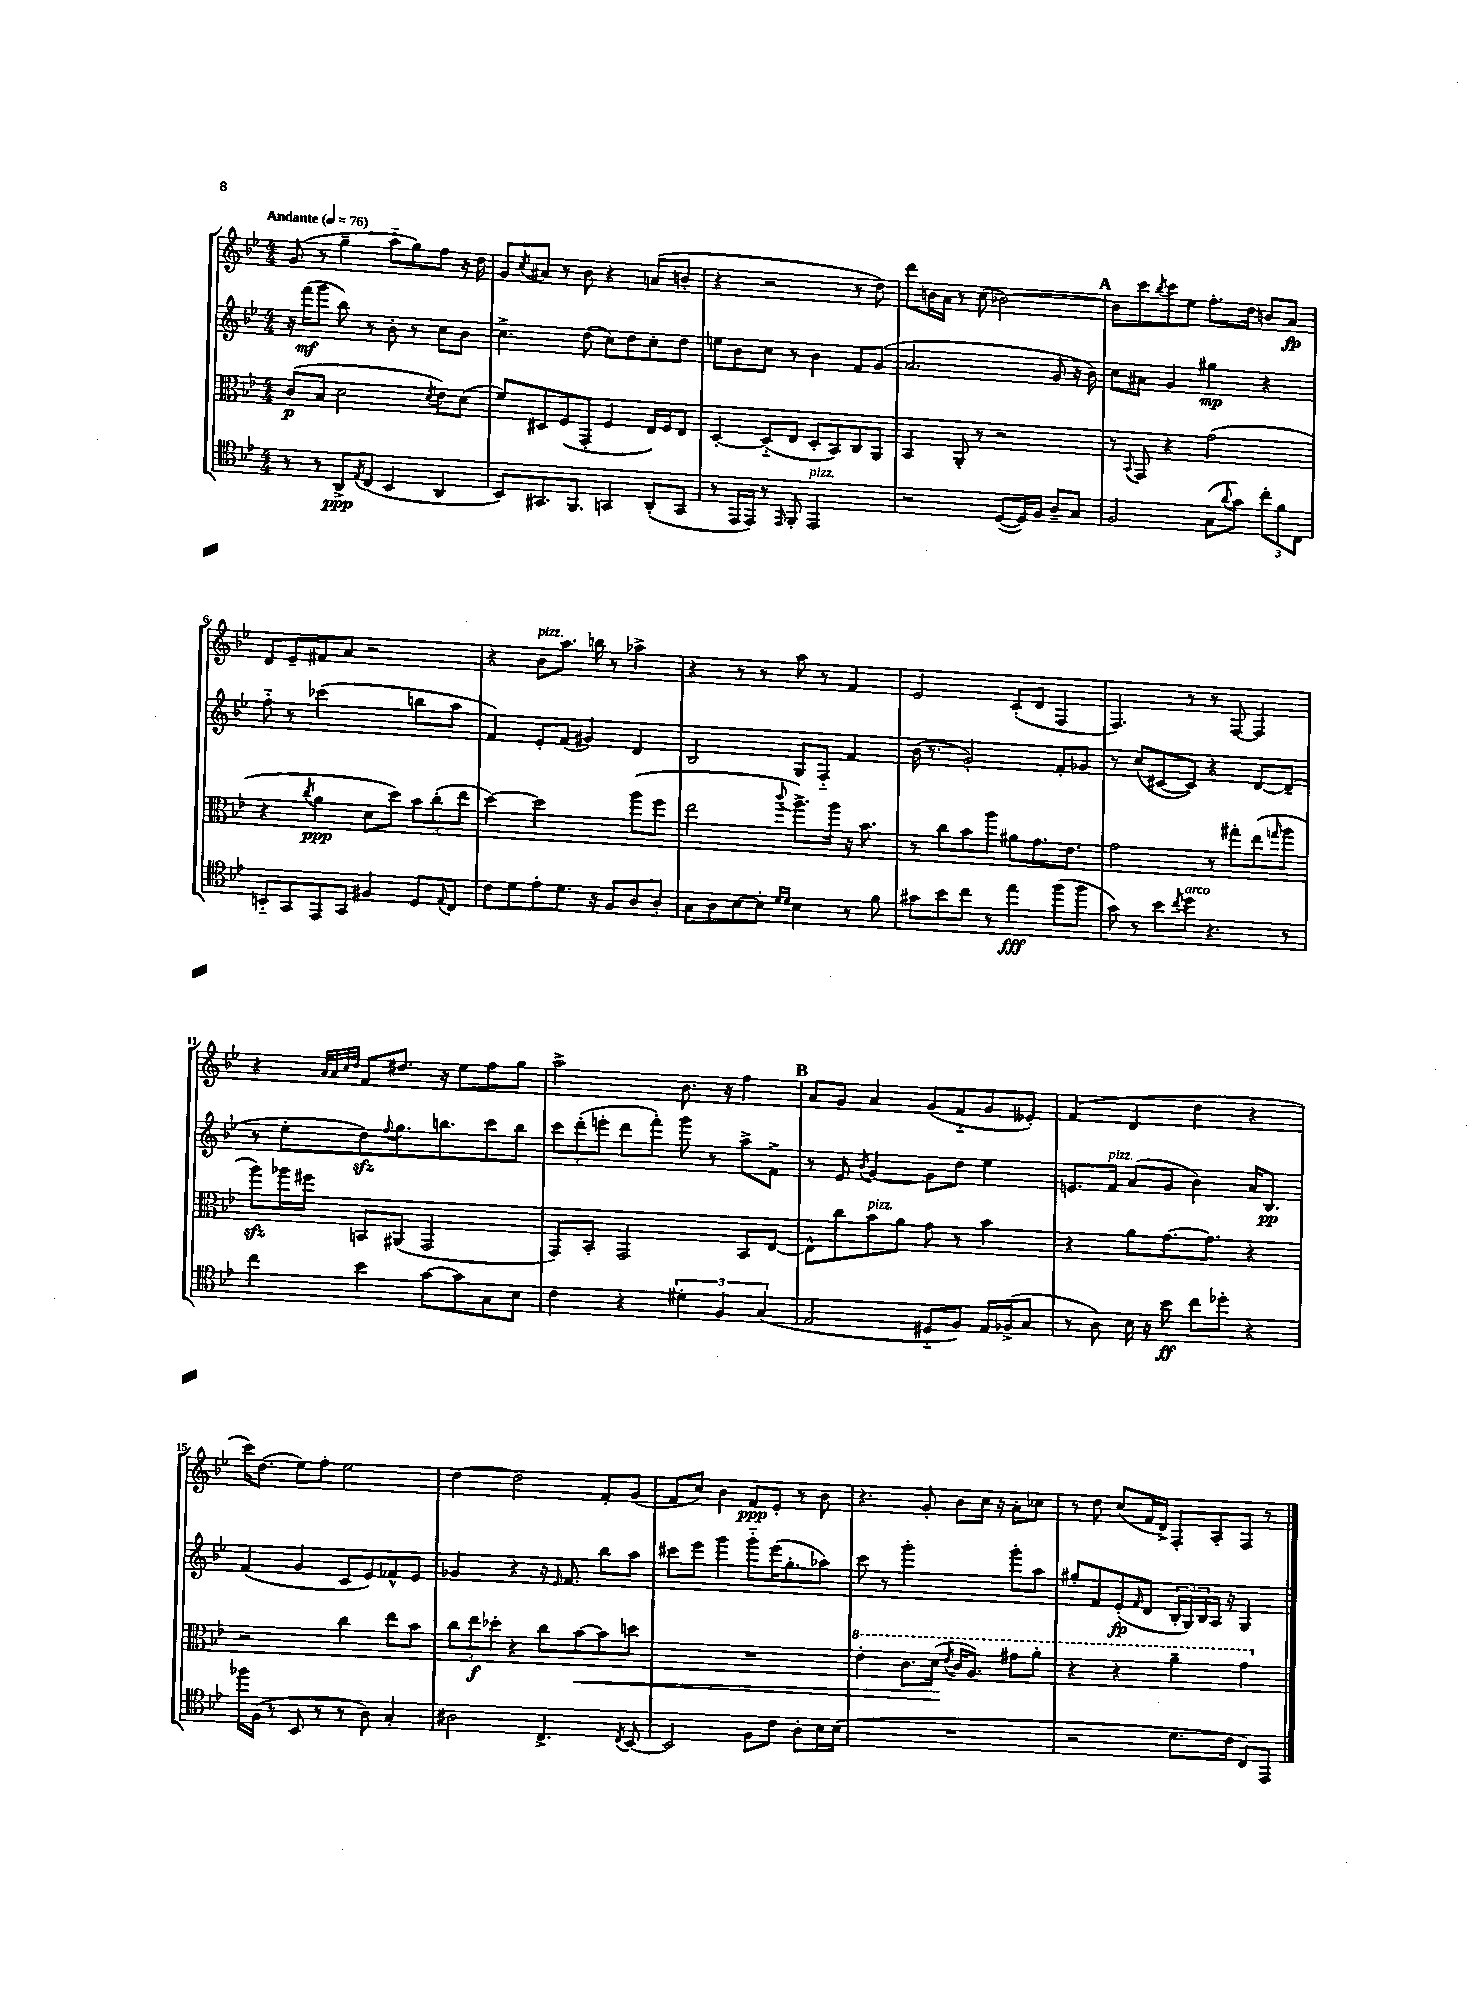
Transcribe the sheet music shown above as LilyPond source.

<<
\new StaffGroup <<
\new Staff = "s0" {
    \clef treble \key bes \major \numericTimeSignature \time 4/4 \tempo "Andante" 4 = 76
    g'8( r8 g''4-- a''8-_ g''8) f''8 r16 d''16 |
    g'8 \acciaccatura { c''8 } ais'8 r8 bes'8 r4 a'8( b'8-. |
    r4 r2 r8 d''8) |
    d'''8 b'16 a'16 r8 c''8( bes'2~) |
    \mark \markup { \bold "A" } bes'8 c'''8 \acciaccatura { bes''8 } c'''8 ees''8 f''8.-. d''16 b'8 a'8\fp |
    d'8 ees'8-- fis'8 a'8 r2 |
    r4 bes'8^\markup { \italic "pizz." } a''8. b''16 r8 aes''4-> |
    r4 r8 r8 a''8 r8 f'4 |
    ees'2 c'8-.( d'8 f4 |
    f4.) r8 r8 f8~ f4 |
    r4 \grace { a'32 a'32 c''32 d''32 } f'8 dis''8. r16 ees''8 f''8 g''8 |
    a''2-> bes'8. r16 f''4 |
    \mark \markup { \bold "B" } a'8 g'8 a'4 g'8( f'8-_ g'8 eeses'8-.) |
    f'4( d'4 d''4 r4 |
    c'''16) d''8.( ees''8) f''8-. ees''2 |
    d''4~ d''2 f'8-. g'8( |
    f'8 c''8) bes'4 f'8\ppp ees'8-. r8 bes'8 |
    r4. g'8-. bes'8 c''16 r16 a'8-. ces''8 |
    r8 d''8 c''8( f'16 d'16->) f8-. a8-. f8 r8 \bar "|." |
}
\new Staff = "s1" {
    \clef treble \key bes \major \numericTimeSignature \time 4/4
    r16 f'''16\mf( g'''8 bes''8) r8 bes'8-. r8 c''8 bes'8 |
    c''4.-> d''8( c''8) d''8 c''8-. d''8 |
    e''8 bes'8 c''8 r8 bes'4 f'8 g'8( |
    a'2. g'8 r16 bes'16) |
    \mark \markup { \bold "A" } c''8 ais'8 g'4 gis''4\mp r4 |
    f''8-_ r8 ces'''2( b''8 a''8 |
    f'4) ees'8-. f'8( gis'4) d'4 |
    bes2 g8 f8-_ f'4 |
    bes'16( r8. g'2-.) f'8-. ges'8 |
    r8 c''8( cis'8~ cis'8) r4 d'8~ d'8--( |
    r8 ees''8-. d''8\sfz) \appoggiatura { f''8 } g''8. b''8. c'''8 b''8 |
    \tuplet 3/2 { c'''8 d'''8-.( e'''8-. } d'''8 f'''8-.) g'''8 r8 a''8-> f'8-> |
    \mark \markup { \bold "B" } r8 ees'8 \acciaccatura { bes'8 } g'4~ g'8 d''8 ees''4 |
    e'8. f'16^\markup { \italic "pizz." } a'8( g'8 bes'4) a'16 bes8.\pp |
    f'4( g'4 c'8 ees'8) fes'8-^ ees'8 |
    ges'4 r4 r16 \grace { ees'16 } f'8. bes''8 a''8 |
    cis'''8 ees'''8 g'''4 g'''8-_ ees'''16( g''8.-. aes''8) |
    c'''8 r8 g'''2-. g'''8-. a''8 |
    gis''8-. f'8 ees'8-.\fp( \grace { f'16 } d'8 \tuplet 3/2 { bes16-. g16) bes16 } a16 r16 g4 \bar "|." |
}
\new Staff = "s2" {
    \clef alto \key bes \major \numericTimeSignature \time 4/4
    c'8\p( bes8 d'2 \acciaccatura { d'8 } ees'8) d'8( |
    f'8) dis8 f8( g,8-. f4 ees16) f16 ees8 |
    d4~-. d8-_( ees8 d8-. bes,8) c8 a,8 |
    bes,4 a,8-. r8 r2 |
    \mark \markup { \bold "A" } r8 \appoggiatura { bes,8 } g,8 r4 g'2( |
    r4 \acciaccatura { c''8 } a'4\ppp d'8 d''8) \tuplet 3/2 { bes'8 c''8-.( ees''8 } |
    d''4~) d''2 a''8( f''8 |
    ees''2 \appoggiatura { c'''8 } a''8.->) a''16 r16 bes'8. |
    r8 c''8 bes'8 a''8 ais'8 g'8. ees'8. |
    g'2 r8 gis''8-. ees''8( \grace { g''16 } a''8 |
    a''8\sfz) aes''16 fis''16 b,8 ais,8( g,2 |
    g,8) bes,8-. g,2 bes,8 ees8~ |
    \mark \markup { \bold "B" } ees8-^ c''8 bes'8^\markup { \italic "pizz." } a'8 g'8 r8 bes'4 |
    r4 a'8 g'8.~ g'8. r4 |
    r2 c''4 ees''8 bes'8 |
    \tuplet 3/2 { c''8 ees''8\f des''8-. } r4 c''8 bes'8~\< bes'8 d''8 |
    R1 |
    \ottava #1 ees''4-. c''8. d''16\!( \acciaccatura { ees''8 } c''16 a'8.) gis''8 a''8-. |
    r4 r4 a''4-- g''4 \ottava #0 \bar "|." |
}
\new Staff = "s3" {
    \clef tenor \key bes \major \numericTimeSignature \time 4/4
    r8 r8 a,8->\ppp \acciaccatura { ees8 } c8( bes,4 a,4 |
    bes,8) gis,8. f,8. g,4 a,8-.( g,8 |
    r8 ees,16 ees,16) r8 \grace { ees,16 } f,8-. ees,2^\markup { \italic "pizz." } |
    r2 d8~( d16) f16 a8-- g8 |
    \mark \markup { \bold "A" } f2 g8( \appoggiatura { a'8 } g'8) \tuplet 3/2 { c''8-. f'8 c8 } |
    b,8-_ g,8 ees,8 g,8 fis4 d8 \appoggiatura { ees8 } c8 |
    c'8 d'8 ees'8-. d'8. r16 f8 a8 a8-. |
    g8 a8 bes8~ bes8-. \grace { d'16 d'16 } bes4 r8 f'8 |
    gis'8 bes'8 c''8 r8 ees''4\fff f''8( f''8 |
    g'8) r8 bes'8 \acciaccatura { c''8 } d''8^\markup { \italic "arco" } r4. r8 |
    c''4 bes'4 g'8~ g'8 g8 bes8 |
    c'4 r4 \tuplet 3/2 { dis'4-. f4 g4( } |
    \mark \markup { \bold "B" } ees2 dis8-_ f8) ees16 fes16->( g8 |
    r8 a8) bes16 r16 bes'8\ff c''8 des''8-. r4 |
    fes''16 f16( r8 bes,8 r8 r8 a8) g4-. |
    ais2 c4.-> \acciaccatura { c8 } bes,8~ |
    bes,2 f8 c'8 a8-. bes16 bes16( |
    R1 |
    r2 d'8. c'16 c8) ees,8 \bar "|." |
}
>>
>>
